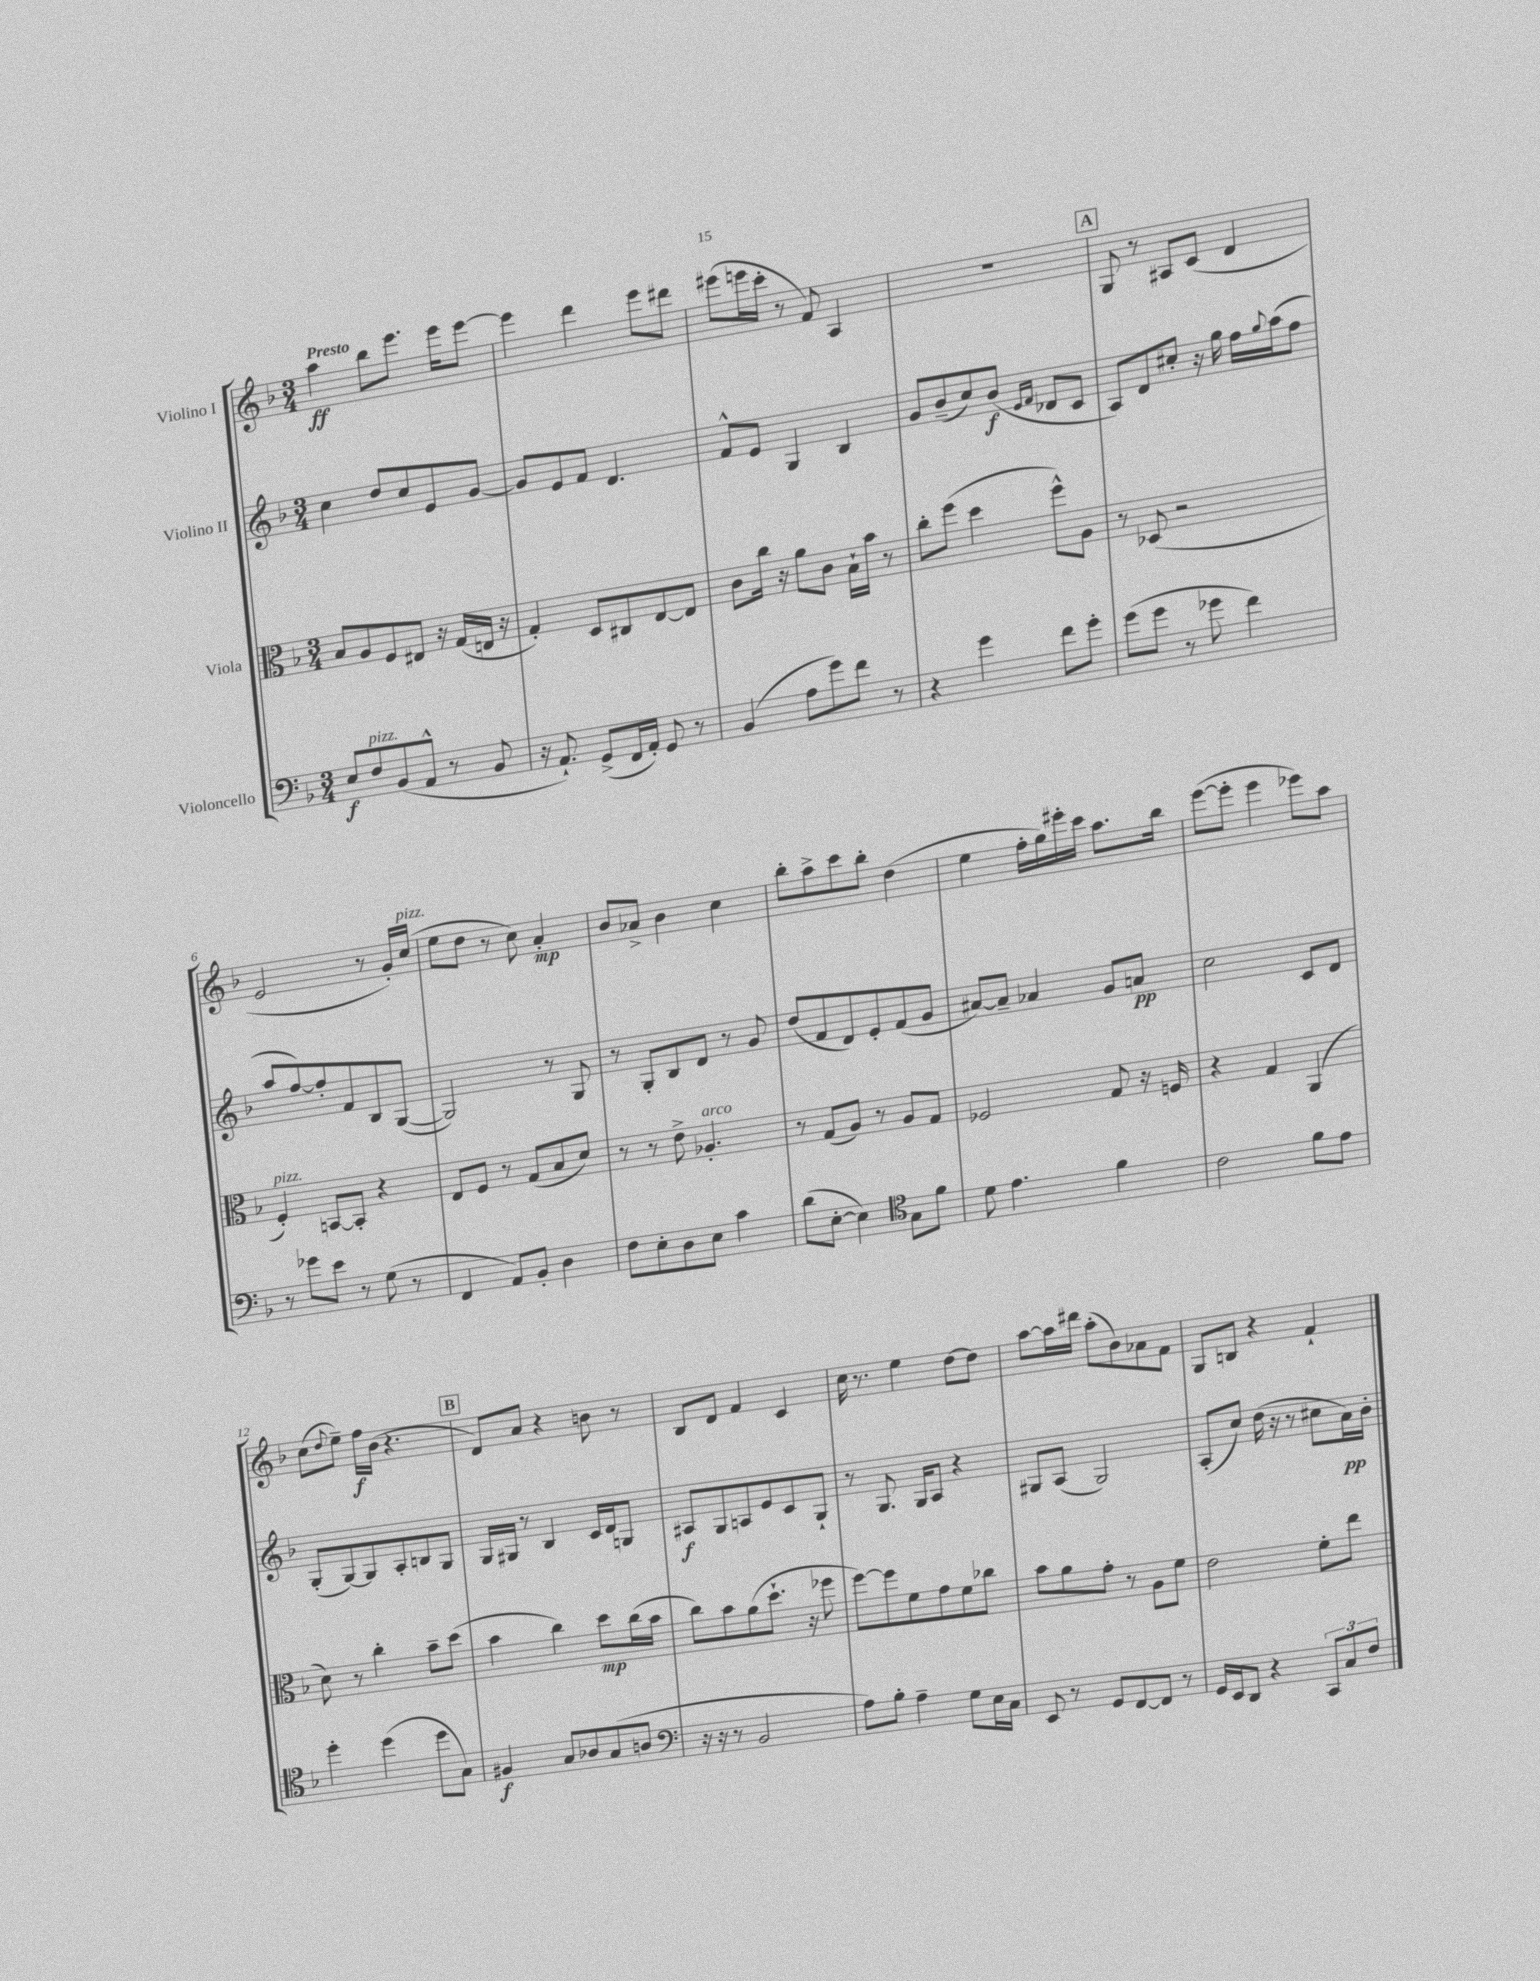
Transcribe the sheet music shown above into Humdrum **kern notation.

**kern	**kern	**kern	**kern
*staff4	*staff3	*staff2	*staff1
*clefF4	*clefC3	*clefG2	*clefG2
*k[b-]	*k[b-]	*k[b-]	*k[b-]
*M3/4	*M3/4	*M3/4	*M3/4
8E/L	8B-/L	4cc\	4aa\
8F/	8A/	.	.
(8BB-/	8F/	8dd/L	8bb-\L
8AA^^/J	8E#/J	8cc/	8.eee\J
8r	16r	8e/	.
.	(16G/LL	.	16eee\LK
8BB-/	16E/JJ	[8g/J	[8eee\J
.	16r	.	.
=	=	=	=
16r	4G'/)	8g/]L	4eee\]
8.AA`/)	.	.	.
.	.	8e/	.
(8GG^/L	8D/L	8f/J	4ddd\
16FF/L	8C#/	4.d/	.
16AA'/JJ)	.	.	.
8GG/	[8E/	.	8eee\L
8r	8E/]J	.	8ddd#\J
=	=	=	=
(4BB-/	8c\L	8f^^/L	(8eee#\L
.	16cc\Jk	8e/J	16eee\L
.	16r	.	16ccc'\JJ
8A\L	8a\L	4G/	8r
8g\)	8c\J	.	8f/)
8f\J	16B-`\LL	4B-/	4A/
.	16b-\JJ	.	.
8r	8r	.	.
=	=	=	=
4r	8cc'\L	8g/L	2.r
.	(8ff\J	(8b-~/	.
4g\	4dd\	8cc/)	.
.	.	(8b-/J	.
.	.	16qqe/LL	.
.	.	16qqf/JJ	.
8f\L	8ff^^\L)	8d-/L	.
8g'\J	8A\J	8c/J	.
=	=	=	=
(8g\L	8r	8A/L)	8G/
8g\J	(8D-/	8d/	8r
8r	2r	8cc#'/J	8A#/L
8g-\	.	16r	(8c/J
.	.	16gg\	.
4f\)	.	16ff\LL	4d/
.	.	8qqgg/	.
.	.	(16aa\J	.
.	.	8ff\J	.
=	=	=	=
8r	4F'/)	8aa/L	2e/
8g-\L	.	[8ff/)	.
8e\J	[8BB/L	8ff'/]	.
8r	8BB'/]J	8f/	.
(8G\	4r	8B-/	8r
8r	.	([8G/J	16g'/LL)
.	.	.	(16cc/JJ
=	=	=	=
4FF/	8E/L	2G/])	8ee\L
.	8F/J	.	8dd\J
8AA/L)	8r	.	8r
8BB-'/J	(8G/L	.	8cc\)
4D\	8B-/	8r	4a'/
.	8d/J)	8G/	.
=	=	=	=
8F\L	8r	8r	8b-/L
8E'\	8r	8G'/L	8a-^/J
8D\	8e^\	8B-/	4b-\
8E\J	4.A-'/	8d/J	.
4c\	.	8r	4cc\
.	.	8g/	.
=	=	=	=
(8d\L	8r	(8dd/L	8bb-'\L
[8E'\J	(8G/L	8f/	8aa^\
4E\])	8A/J)	8d/)	8ccc\
.	8r	8e'/	8bb-'\J
*clefC4	*	*	*
8G\L	8A/L	(8f/	(4dd\
8f\J	8G/J	8g/J	.
=	=	=	=
8d\	2F-/	[8a#/L)	4ee\
4.e\	.	8a#~/]J	.
.	.	4a-/	16ff'\LL
.	.	.	16gg\)
.	.	.	16eee#'\
.	.	.	16ccc\JJ
4f\	8G/	8g/L	8.aa\L
.	16r	8a/J	.
.	16F/	.	16bb-\Jk
=	=	=	=
2c\	4r	2cc\	([8eee\L
.	.	.	8eee'\]J
.	4G/	.	4eee\
8f\L	(4AA/	8c/L	8eee-\L)
8e\J	.	8d/J	8aa\J
=	=	=	=
4dd'\	8d\)	(8G'/L	(8cc\L
.	.	.	8qqdd/
.	8r	[8G/)	8ee~\J)
(4dd\	4cc'\	8G/]	16ff\LL
.	.	.	(16b-\JJ
.	.	8A'/	4.r
8dd\L	8b-~\L	8B/	.
8G\J)	(8dd\J	8G/J	.
=	=	=	=
4F#/	4b-\	16G/LL	8d/L)
.	.	16G#/JJ	.
.	.	8r	8a/J
8G/L	4cc\)	4B-/	4r
8A-/	.	.	.
(8G/	8dd\L	16c/LL	8b\
.	.	16d/J	.
8A/J	(16cc\L	8G/J	8r
.	16b-\JJ	.	.
=	=	=	=
*clefF4	*	*	*
16r	8cc\L)	8A#/L	8B-/L
16r	.	.	.
8r	8b-\	8G/	8d/J
2BB-/	(8a\	8A/	4f/
.	8.dd`\J	8e/	.
.	.	8c/	4c/
.	16r	.	.
.	8ff-\	8G`/J	.
=	=	=	=
8A\L)	[8ff\L)	8r	16cc\
.	.	.	8.r
8B-'\J	8ff\]	8.G/	.
4A~\	8f\	.	4ee\
.	.	16G/LK	.
.	8g\	8A/J	.
8G\L	8f\	4r	[8dd\L
16E\L	8cc-\J	.	8dd\]J
16C\JJ	.	.	.
=	=	=	=
8EE/	8b-\L	8G#/L	[8aa\L
8r	8a\	(8A/J	16aa\]L
.	.	.	16ddd#\JJ
8GG/L	8g'\J	2G#/)	(8aa'\L
[8FF/	8r	.	8b-\)
8FF/]J	8A\L	.	8a-\
8r	8f\J	.	8f\J
=	=	=	=
16GG/LL	2e\	(8A'/L	8G/L
16EE/J	.	.	.
8DD/J	.	8cc/J)	8B/J
4r	.	(16dd\	4r
.	.	16r	.
.	.	8r	.
12CC/L	8f'\L	8cc#\L	4f`/
12C/	.	.	.
.	8ee\J	16a\L)	.
12F/J	.	.	.
.	.	16b-'\JJ	.
==	==	==	==
*-	*-	*-	*-
